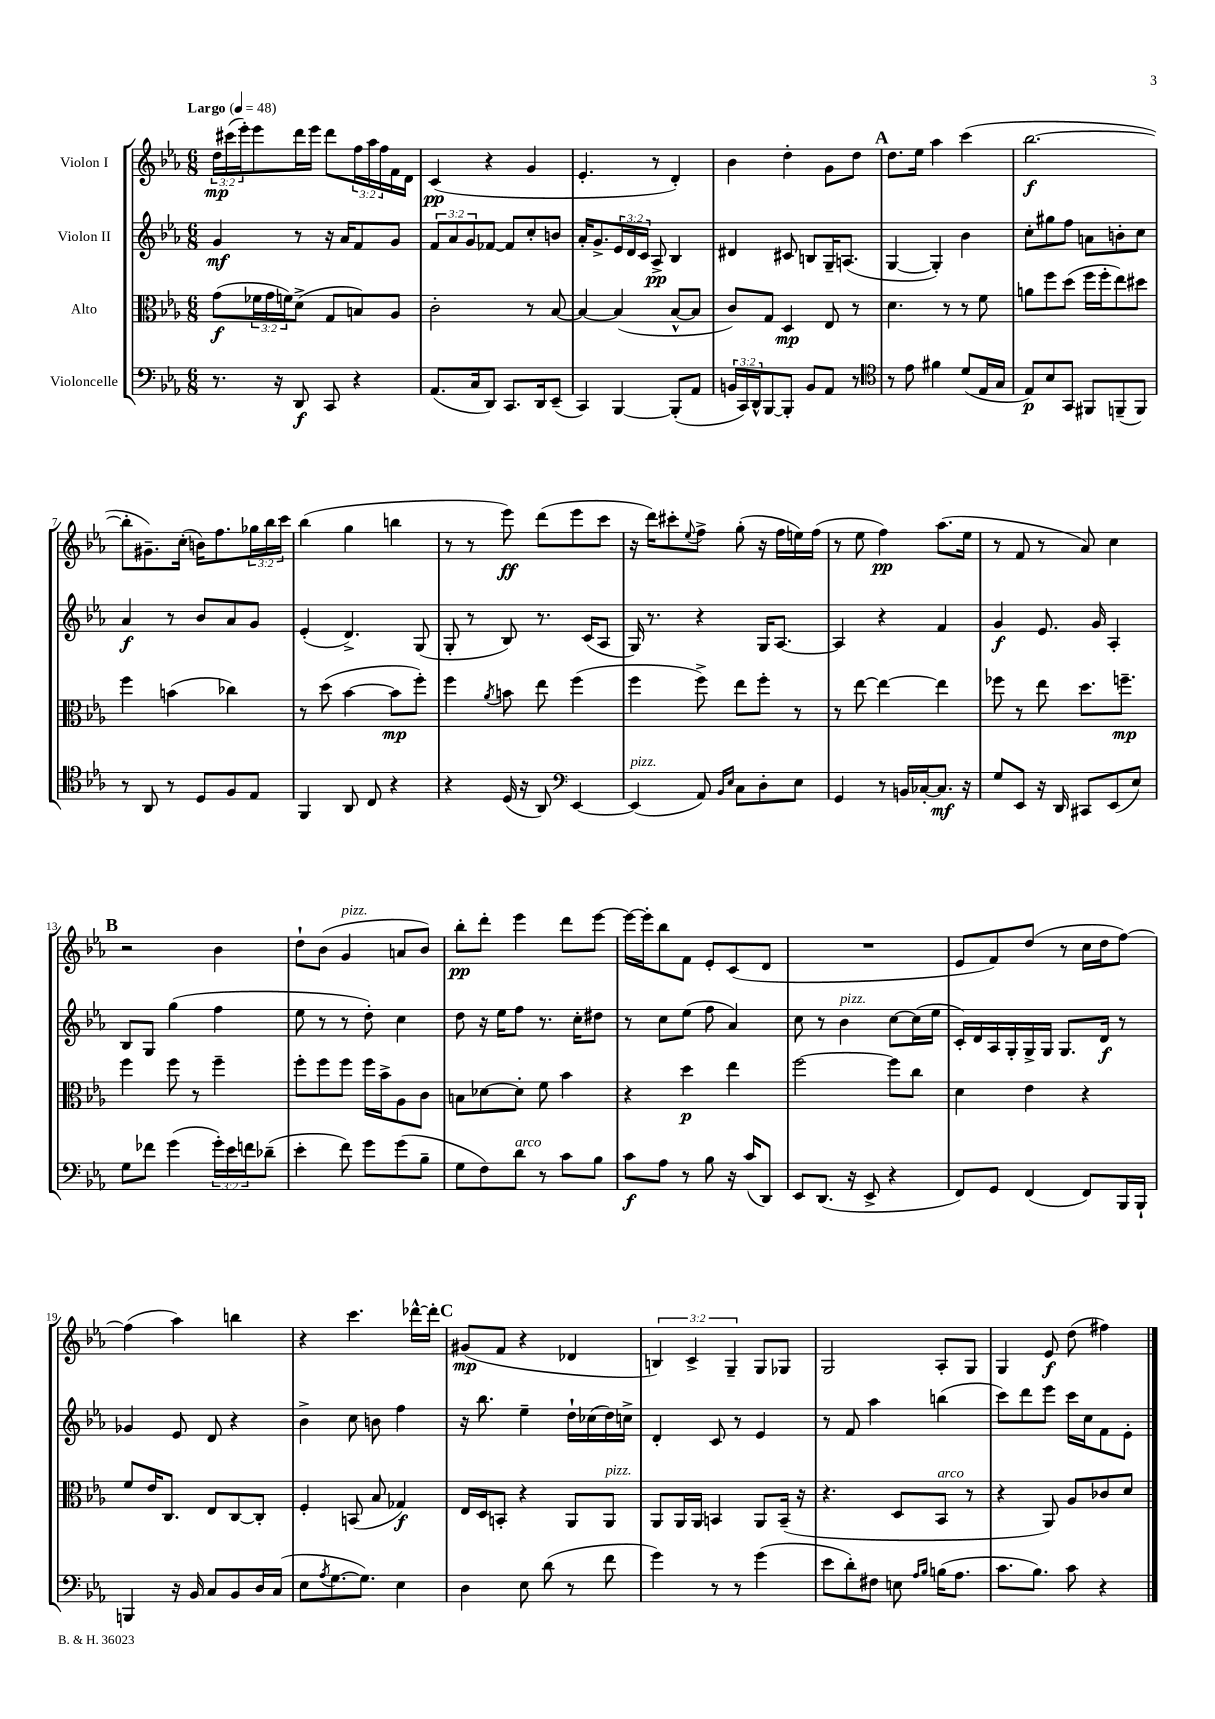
<<
\new StaffGroup <<
\new Staff = "s0" \with { instrumentName = "Violon I" } {
    \clef treble \key ees \major \numericTimeSignature \time 6/8 \override Staff.TupletNumber.text = #tuplet-number::calc-fraction-text \tempo "Largo" 4 = 48
    \tuplet 3/2 { d''16\mp cis'''16( ees'''16-.) } ees'''8 d'''16 ees'''16 d'''8 \tuplet 3/2 { f''16 aes''16 f''16 } f'16 d'16 |
    c'4\pp( r4 g'4 |
    ees'4.-. r8 d'4-.) |
    bes'4 d''4-. g'8 d''8 |
    \mark \markup { \bold "A" } d''8. ees''16 aes''4 c'''4( |
    bes''2.~\f |
    bes''8-. gis'8.--) c''16-.( b'16) f''8. \tuplet 3/2 { ges''16 bes''16 c'''16 } |
    bes''4( g''4 b''4 |
    r8 r8 ees'''8\ff) d'''8( ees'''8 c'''8 |
    r16 d'''16) cis'''8-. \appoggiatura { ees''8 } f''8-> g''8-.( r16 f''16 e''16) f''16( |
    r8 ees''8 f''4\pp) aes''8.( ees''16 |
    r8 f'8 r8 aes'8) c''4 |
    \mark \markup { \bold "B" } r2 bes'4 |
    d''8-! bes'8( g'4^\markup { \italic "pizz." } a'8 bes'8) |
    bes''8-.\pp d'''8-. ees'''4 d'''8 ees'''8~ |
    ees'''16~ ees'''16-. bes''8 f'8 ees'8-. c'8( d'8 |
    R2. |
    ees'8 f'8) d''8( r8 c''16 d''16 f''8~) |
    f''4( aes''4) b''4 |
    r4 c'''4. des'''16~-^ des'''16-. |
    \mark \markup { \bold "C" } gis'8\mp( f'8 r4 des'4 |
    \tuplet 3/2 { b4) c'4-> g4-- } g8 ges8 |
    g2 aes8-. g8 |
    g4 ees'8\f d''8( fis''4) \bar "|." |
}
\new Staff = "s1" \with { instrumentName = "Violon II" } {
    \clef treble \key ees \major \numericTimeSignature \time 6/8 \override Staff.TupletNumber.text = #tuplet-number::calc-fraction-text
    g'4\mf r8 r16 aes'16 f'8 g'8 |
    \tuplet 3/2 { f'8 aes'8 g'8 } fes'8~ fes'8 c''8-. b'8 |
    aes'16-. g'8.-> \tuplet 3/2 { ees'16 d'16 c'16 } aes8->\pp bes4 |
    dis'4 cis'8 b8 g16-- a8.( |
    \mark \markup { \bold "A" } g4~ g4-.) bes'4 |
    c''8-. gis''8 f''8 a'8 b'8-. c''8 |
    aes'4\f r8 bes'8 aes'8 g'8 |
    ees'4-.( d'4.->) g8( |
    g8-. r8 bes8) r8. c'16( aes8 |
    g16) r8. r4 g16 aes8.~ |
    aes4 r4 f'4 |
    g'4\f ees'8. g'16 aes4-. |
    \mark \markup { \bold "B" } bes8 g8 g''4( f''4 |
    ees''8 r8 r8 d''8-.) c''4 |
    d''8 r16 ees''16 f''8 r8. c''16-. dis''8 |
    r8 c''8 ees''8( f''8 aes'4) |
    c''8 r8 bes'4^\markup { \italic "pizz." } c''8~ c''16( ees''16 |
    c'16-.) d'16 aes16 g16-. g16-> g16 g8. d'16\f r8 |
    ges'4 ees'8 d'8 r4 |
    bes'4-> c''8 b'8 f''4 |
    \mark \markup { \bold "C" } r16 bes''8. ees''4-- d''16-! ces''16( d''16) c''16-> |
    d'4-. c'8 r8 ees'4 |
    r8 f'8 aes''4 b''4( |
    c'''8) d'''8 ees'''8 c'''16 c''16 f'8 ees'8-. \bar "|." |
}
\new Staff = "s2" \with { instrumentName = "Alto" } {
    \clef alto \key ees \major \numericTimeSignature \time 6/8 \override Staff.TupletNumber.text = #tuplet-number::calc-fraction-text
    g'8\f( \tuplet 3/2 { fes'16 g'16 f'16) } d'8->( g8 b8) aes8 |
    c'2-. r8 bes8~ |
    bes4~ bes4( bes8~-^ bes8 |
    c'8) g8 d4\mp ees8 r8 |
    \mark \markup { \bold "A" } d'4. r8 r8 f'8 |
    a'8 f''8 d''8( f''16 f''16-. ees''8) dis''8 |
    f''4 b'4( ces''4) |
    r8 d''8( bes'4~ bes'8\mp f''8-.) |
    f''4 \acciaccatura { aes'8 } b'8 ees''8 f''4( |
    f''4 f''8->) ees''8 f''8-. r8 |
    r8 ees''8~ ees''4~ ees''4 |
    fes''8 r8 ees''8 d''8. f''8.--\mp |
    \mark \markup { \bold "B" } f''4 f''8 r8 f''4-- |
    f''8-. f''8 f''8 f''16 bes'16-> aes8 c'8 |
    b8 des'8~ des'8-. f'8 bes'4 |
    r4 d''4\p ees''4 |
    f''2~ f''8 c''8 |
    d'4 ees'4 r4 |
    f'8 ees'16 c8. ees8 c8~ c8-. |
    f4-. b,8( bes8 ges4\f) |
    \mark \markup { \bold "C" } ees16 d16 b,8-. r4 aes,8 aes,8^\markup { \italic "pizz." } |
    aes,8 aes,16 aes,16 b,4 aes,8 b,16--( r16 |
    r4. d8 bes,8^\markup { \italic "arco" } r8 |
    r4 aes,8) aes8 ces'8 d'8 \bar "|." |
}
\new Staff = "s3" \with { instrumentName = "Violoncelle" } {
    \clef bass \key ees \major \numericTimeSignature \time 6/8 \override Staff.TupletNumber.text = #tuplet-number::calc-fraction-text
    r8. r16 d,8\f c,8 r4 |
    aes,8.( c16 d,8) c,8. d,16 ees,8--( |
    c,4) bes,,4~ bes,,8-.( aes,8 |
    \tuplet 3/2 { b,16 c,16) d,16-^ } bes,,8~ bes,,8-. b,8 aes,8 r8 |
    \mark \markup { \bold "A" } \clef tenor r8 ees'8 fis'4 d'8( ees16 g16 |
    ees8\p) bes8 g,8 fis,8 f,8--( f,8) |
    r8 aes,8 r8 d8 f8 ees8 |
    f,4 aes,8 c8 r4 |
    r4 d16( r16 aes,8) \clef bass ees,4~ |
    ees,4^\markup { \italic "pizz." }( aes,8) \grace { bes,16 ees16 } c8 d8-. ees8 |
    g,4 r8 b,16 ces16~-. ces8.\mf r16 |
    g8 ees,8 r16 d,16 cis,8 ees,8( ees8) |
    \mark \markup { \bold "B" } g8 fes'8 g'4( \tuplet 3/2 { g'16-.) ees'16 f'16 } des'8--( |
    ees'4-. f'8) g'8 g'8( bes8-- |
    g8 f8) d'8^\markup { \italic "arco" } r8 c'8 bes8 |
    c'8\f aes8 r8 bes8 r16 c'16( d,8) |
    ees,8 d,8.( r16 ees,8-> r4 |
    f,8) g,8 f,4( f,8) bes,,16 bes,,16-! |
    b,,4 r16 bes,16 c8 bes,8 d16 c16( |
    ees8 \acciaccatura { aes8 } g8.~ g8.) ees4 |
    \mark \markup { \bold "C" } d4 ees8 d'8( r8 f'8 |
    g'4) r8 r8 g'4( |
    ees'8 d'8-.) fis8 e8 \grace { aes16 bes16 } b16( aes8. |
    c'8. bes8.) c'8 r4 \bar "|." |
}
>>
>>
